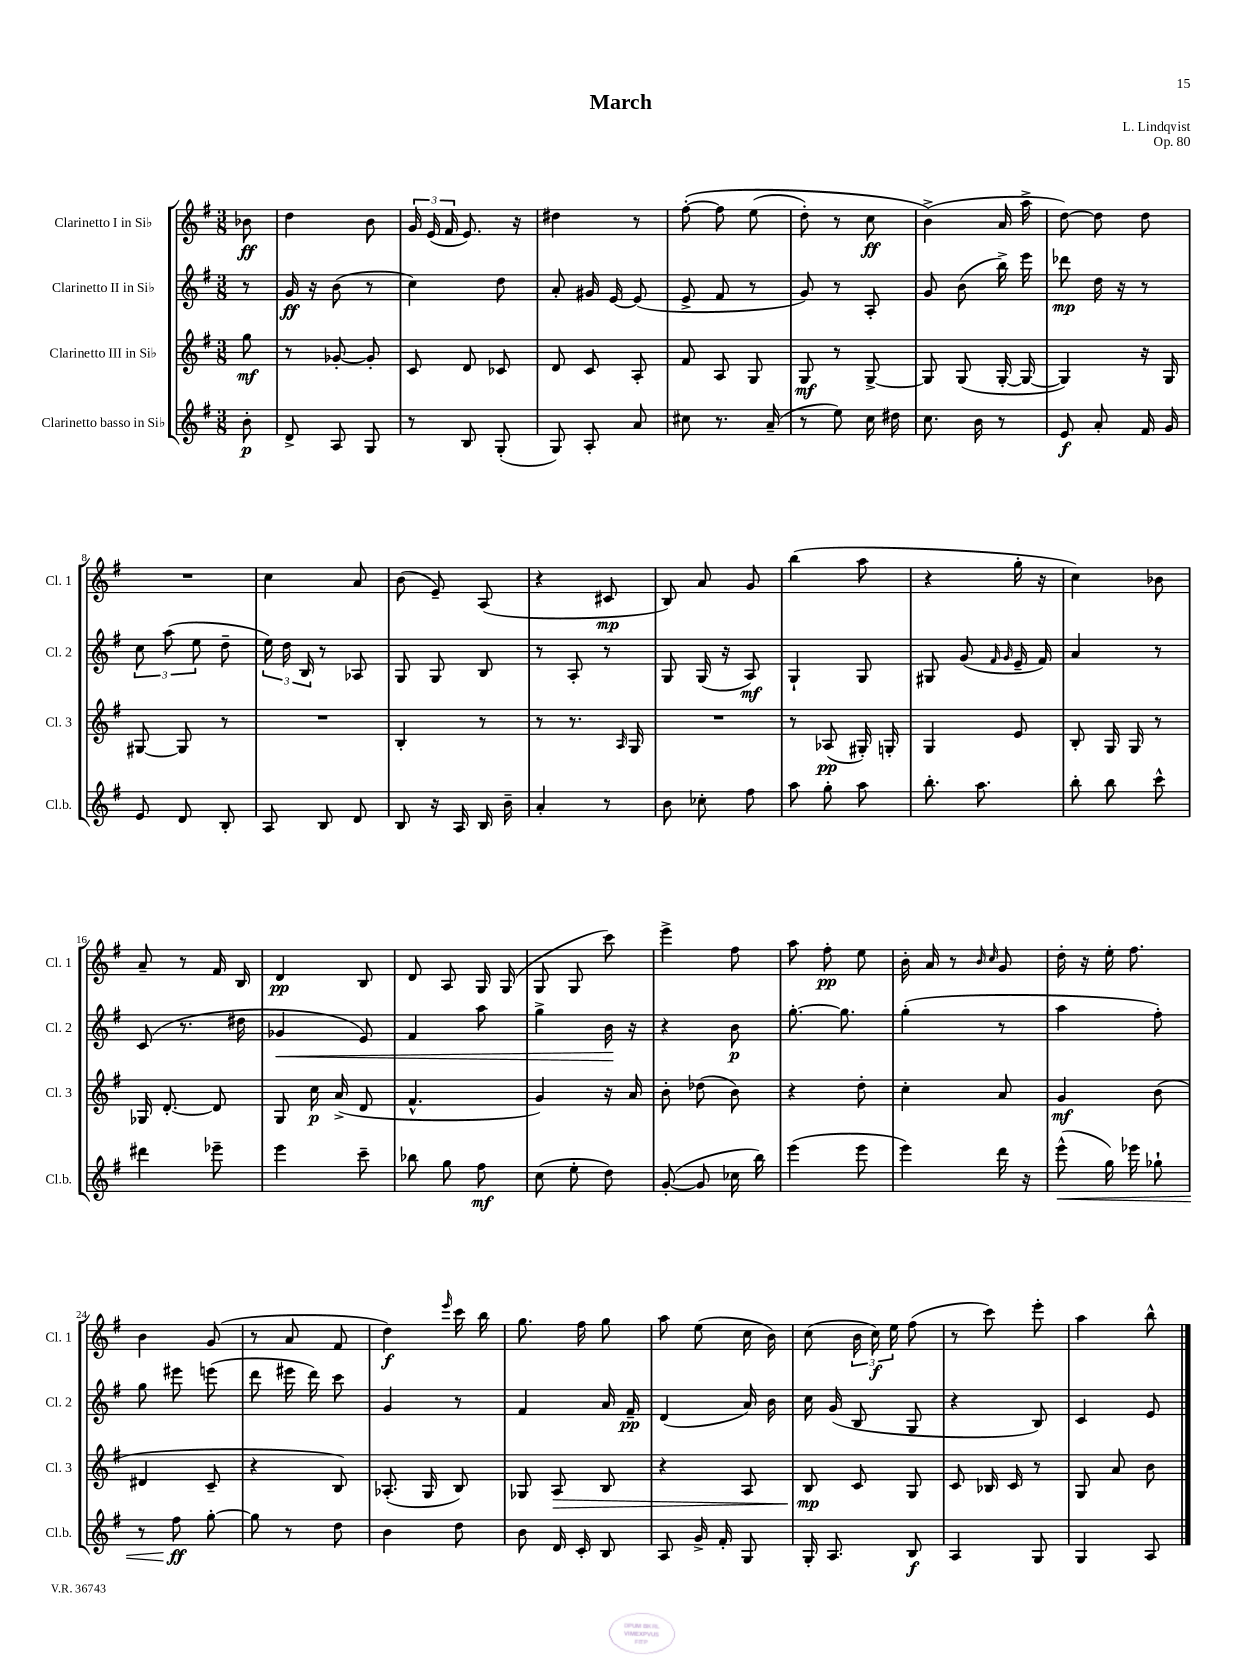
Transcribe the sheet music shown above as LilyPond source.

\header { title = "March" composer = "L. Lindqvist" opus = "Op. 80" }
<<
\new StaffGroup <<
\new Staff = "s0" \with { instrumentName = "Clarinetto I in Sib" shortInstrumentName = "Cl. 1" } {
    \clef treble \key g \major \numericTimeSignature \time 3/8 \partial 8
    \autoBeamOff bes'8\ff |
    d''4 b'8 |
    \tuplet 3/2 { g'16 e'16( fis'16 } e'8.) r16 |
    dis''4 r8 |
    fis''8~-.\( fis''8 e''8( |
    d''8-.) r8 c''8\ff |
    b'4->(\) a'16 a''16-> |
    d''8~) d''8 d''8 |
    R4. |
    c''4 a'8 |
    b'8( e'8--) a8( |
    r4 cis'8\mp |
    b8) a'8 g'8 |
    b''4( a''8 |
    r4 g''16-. r16 |
    c''4) bes'8 |
    a'8-- r8 fis'16 b16 |
    d'4\pp b8 |
    d'8 a8 g16 g16( |
    g8 g8 c'''8) |
    e'''4-> fis''8 |
    a''8 fis''8-.\pp e''8 |
    b'16-. a'16 r8 \grace { b'16 c''16 } g'8 |
    d''16-. r16 e''16-. fis''8. |
    b'4 g'8( |
    r8 a'8 fis'8 |
    d''4\f) \grace { e'''16 } c'''16 b''16 |
    g''8. fis''16 g''8 |
    a''8 e''8( c''16 b'16) |
    c''8( \tuplet 3/2 { b'16 c''16\f) e''16 } fis''8( |
    r8 c'''8) e'''8-. |
    a''4 b''8-^ \bar "|." |
}
\new Staff = "s1" \with { instrumentName = "Clarinetto II in Sib" shortInstrumentName = "Cl. 2" } {
    \clef treble \key g \major \numericTimeSignature \time 3/8 \partial 8
    \autoBeamOff r8 |
    g'16\ff r16 b'8( r8 |
    c''4) d''8 |
    a'8-. gis'16 e'16~ e'8( |
    e'8-> fis'8 r8 |
    g'8) r8 a8-. |
    g'8 b'8( b''16->) e'''16 |
    des'''8\mp d''16 r16 r8 |
    \tuplet 3/2 { c''8 a''8( e''8 } d''8-- |
    \tuplet 3/2 { e''16) d''16 b16 } r8 aes8 |
    g8 g8 b8 |
    r8 a8-. r8 |
    g8 g16( r16 a8\mf) |
    g4-! g8 |
    gis8 g'8( \grace { fis'16 g'16 } e'16-- fis'16) |
    a'4 r8 |
    c'8( r8. dis''16 |
    ges'4\< e'8) |
    fis'4 a''8 |
    g''4-> b'16\! r16 |
    r4 b'8\p |
    g''8.~-. g''8. |
    g''4-.( r8 |
    a''4 fis''8-.) |
    g''8 eis'''8 e'''8( |
    d'''8 eis'''16 d'''16) c'''8 |
    g'4 r8 |
    fis'4 a'16 fis'16--\pp |
    d'4( a'16) b'16 |
    c''16 g'16( b8 g8 |
    r4 b8) |
    c'4 e'8 \bar "|." |
}
\new Staff = "s2" \with { instrumentName = "Clarinetto III in Sib" shortInstrumentName = "Cl. 3" } {
    \clef treble \key g \major \numericTimeSignature \time 3/8 \partial 8
    \autoBeamOff g''8\mf |
    r8 ges'8~-. ges'8-. |
    c'8 d'8 ces'8 |
    d'8 c'8 a8-. |
    fis'8 a8 g8 |
    g8\mf r8 g8~-> |
    g8 g8( g16~-. g16~ |
    g4) r16 g16 |
    gis8~ gis8 r8 |
    R4. |
    b4-. r8 |
    r8 r8. \grace { a16 } g16 |
    R4. |
    r8 aes8\pp( gis16-.) g16-. |
    g4 e'8 |
    b8-. g16 g16 r8 |
    ges16 d'8.~-. d'8 |
    g8 c''16\p a'16->( d'8 |
    fis'4.-^ |
    g'4) r16 a'16 |
    b'8-. des''8( b'8) |
    r4 d''8-. |
    c''4-. a'8 |
    g'4\mf b'8( |
    dis'4 c'8-- |
    r4 b8) |
    aes8.-.( g16 b8) |
    ges8 a8\> b8 |
    r4 a8 |
    b8\mp\! c'8 g8 |
    c'8 bes16 c'16 r8 |
    g8 a'8 b'8 \bar "|." |
}
\new Staff = "s3" \with { instrumentName = "Clarinetto basso in Sib" shortInstrumentName = "Cl.b." } {
    \clef treble \key g \major \numericTimeSignature \time 3/8 \partial 8
    \autoBeamOff b'8-.\p |
    d'8-> a8 g8 |
    r8 b8 g8-.( |
    g8) a8-. a'8 |
    cis''8 r8. a'16--( |
    r8 e''8) c''16 dis''16 |
    c''8. b'16 r8 |
    e'8\f a'8-. fis'16 g'16 |
    e'8 d'8 b8-. |
    a8 b8 d'8 |
    b8 r16 a16 b16 b'16-- |
    a'4-. r8 |
    b'8 ces''8-. fis''8 |
    a''8 g''8-. a''8 |
    b''8.-. a''8. |
    b''8-. b''8 c'''8-^ |
    dis'''4 ees'''8-- |
    e'''4 c'''8-- |
    bes''8 g''8 fis''8\mf |
    c''8( e''8-. d''8) |
    g'8~-.( g'8 ces''16 b''16) |
    e'''4( e'''8 |
    e'''4) d'''16 r16 |
    e'''8-^\<( g''16) ees'''16 ges''8-! |
    r8 fis''8\ff\! g''8~-. |
    g''8 r8 d''8 |
    b'4 d''8 |
    b'8 d'16 c'16-. b8 |
    a8 g'16-> fis'16-. g8 |
    g16-. a8. b8\f |
    a4 g8 |
    g4 a8 \bar "|." |
}
>>
>>
